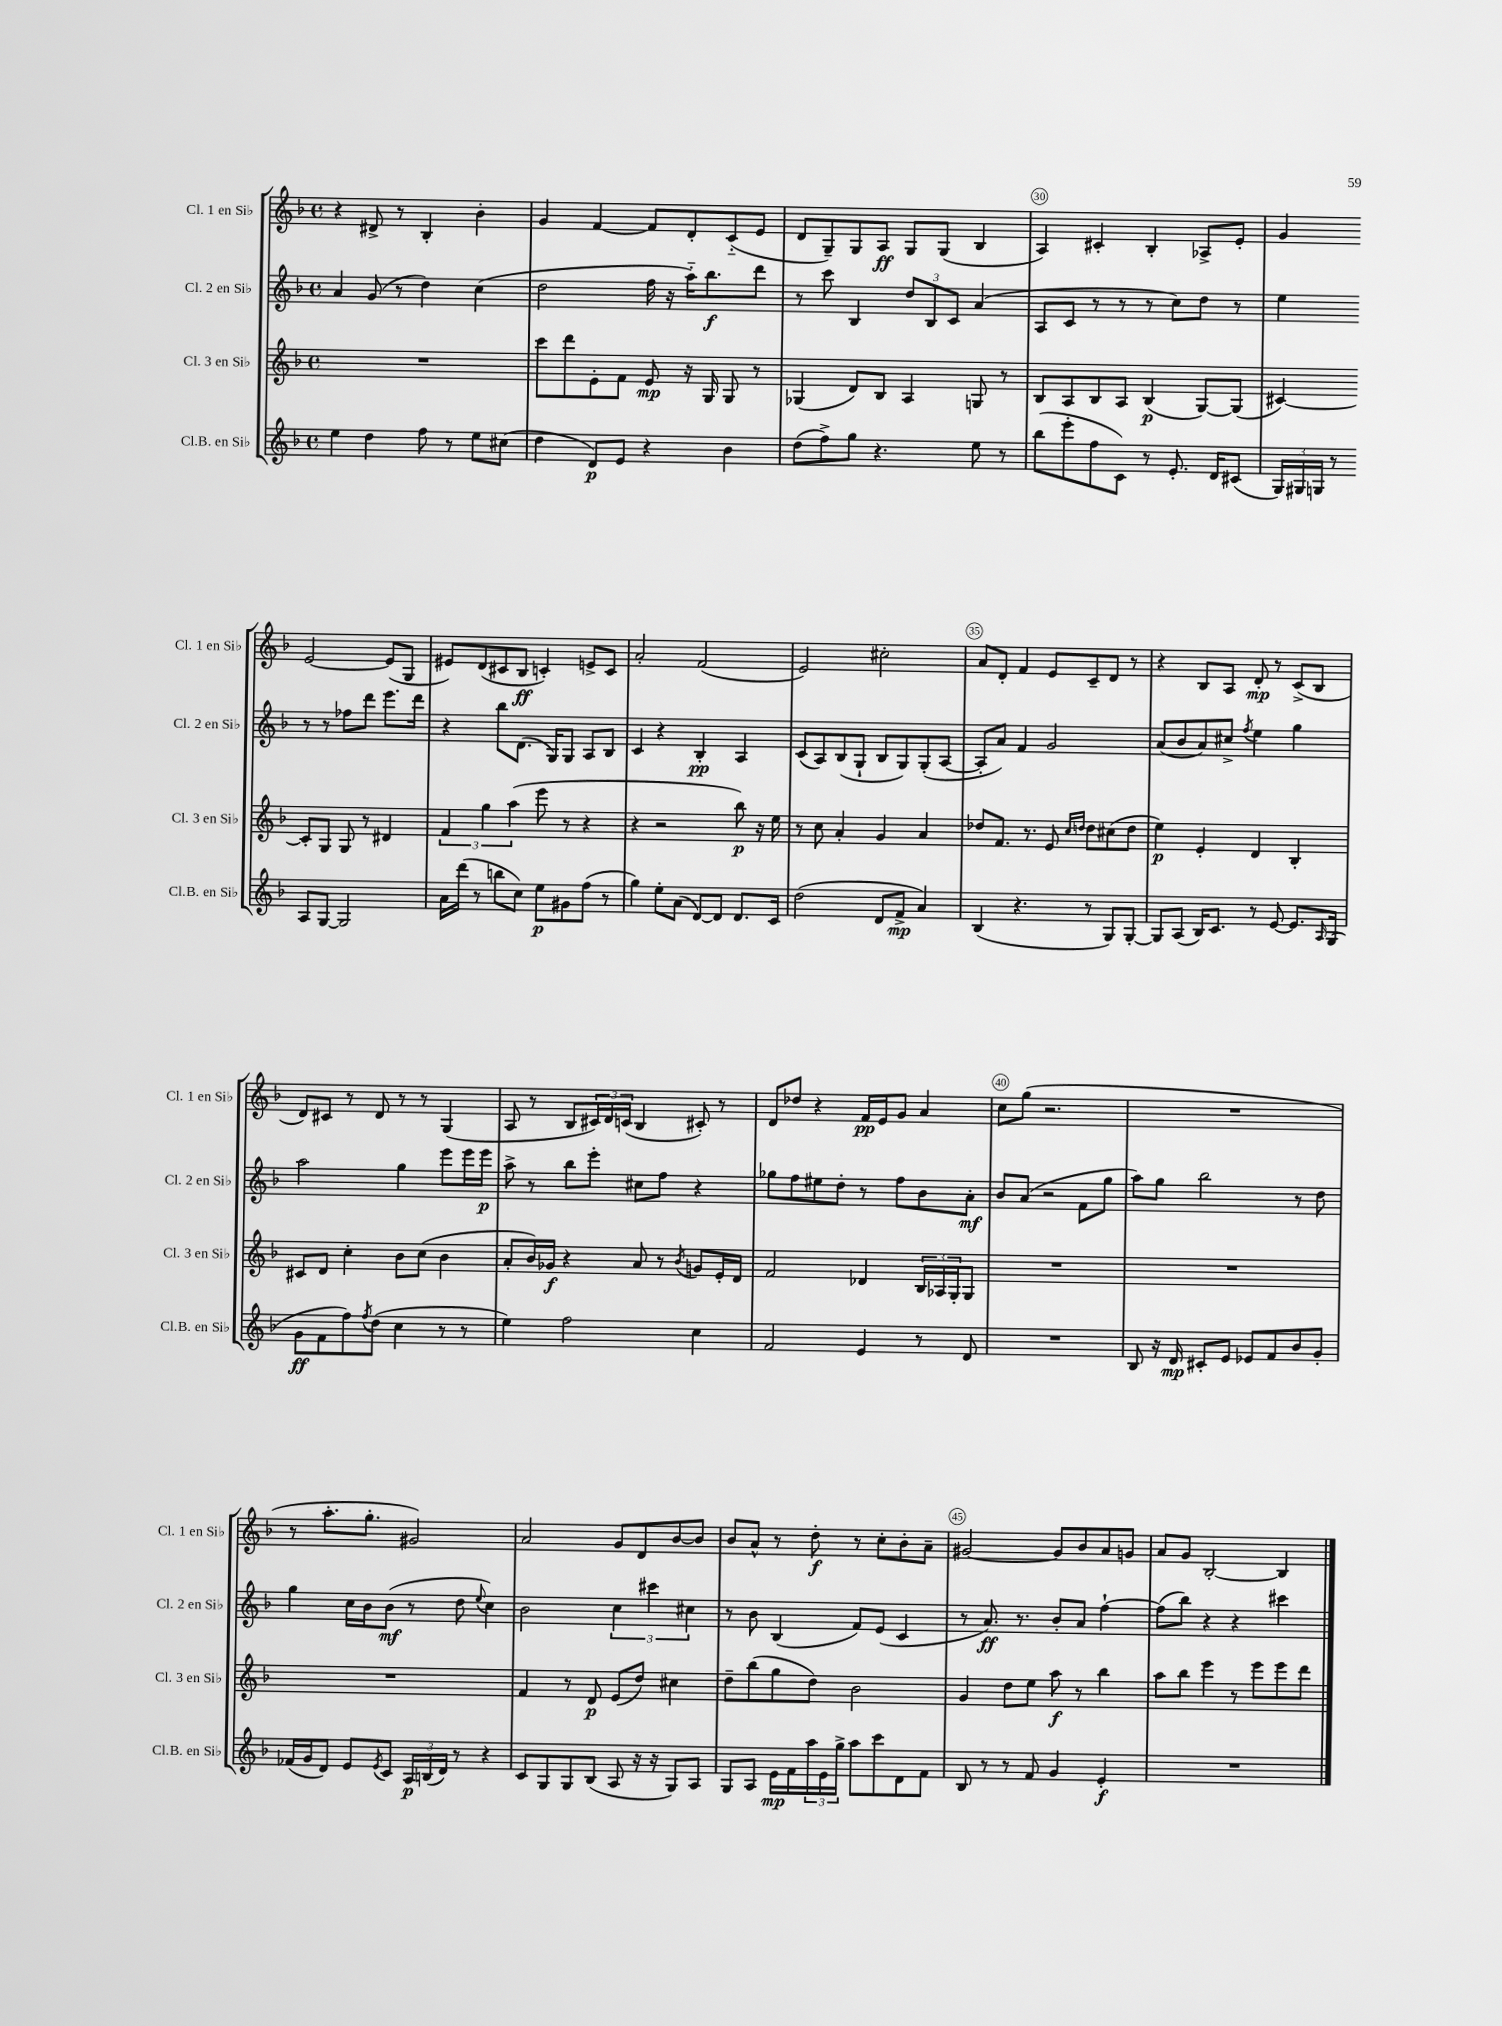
<<
\new StaffGroup <<
\new Staff = "s0" \with { instrumentName = "Cl. 1 en Sib" shortInstrumentName = "Cl. 1 en Sib" } {
    \clef treble \key f \major \defaultTimeSignature \time 4/4
    r4 dis'8-> r8 bes4-. bes'4-. |
    g'4 f'4~ f'8 d'8-. c'8-_( e'8 |
    d'8 g8--) g8 a8\ff g8 g8( bes4 |
    a4) cis'4-. bes4-. aes8-> e'8-. |
    g'4 e'2~ e'8( g8 |
    eis'8) d'8( cis'8 bes8\ff c'4-.) e'8-> c'8 |
    a'2-. f'2( |
    e'2) cis''2-. |
    a'8 d'8-. f'4 e'8 c'8-- d'8 r8 |
    r4 bes8 a8 d'8-.\mp r8 c'8->( bes8 |
    d'8) cis'8 r8 d'8 r8 r8 g4( |
    a8 r8 bes8 \tuplet 3/2 { cis'16) d'16 c'16( } bes4 cis'8-.) r8 |
    d'8 des''8 r4 f'16\pp e'16 g'8 a'4 |
    c''8 g''8( r2. |
    R1 |
    r8 a''8.-. g''8.-. gis'2) |
    a'2 g'8 d'8 bes'8~ bes'8 |
    bes'8 a'8-^ r8 d''8-.\f r8 c''8-. bes'8-. a'8-- |
    gis'2~ gis'8 bes'8 a'8 g'8 |
    a'8 g'8 bes2~-. bes4 \bar "|." |
}
\new Staff = "s1" \with { instrumentName = "Cl. 2 en Sib" shortInstrumentName = "Cl. 2 en Sib" } {
    \clef treble \key f \major \defaultTimeSignature \time 4/4
    a'4 g'8( r8 d''4) c''4( |
    d''2 f''16 r16 a''16-_) bes''8.\f d'''8 |
    r8 c'''8 bes4 \tuplet 3/2 { d''8 bes8 c'8 } a'4( |
    a8 c'8 r8 r8 r8 c''8) d''8 r8 |
    e''4 r8 r8 fes''8 d'''8 e'''8. d'''16 |
    r4 bes''8 d'8.( g16) g8 a8 bes8 |
    c'4 r4 bes4-.\pp a4 |
    c'8( a8) bes8( g8-! bes8 g8) g8-.( a8~ |
    a8-. a'8) f'4 g'2 |
    a'8( bes'8 a'8) cis''8-> \acciaccatura { f''8 } e''4 g''4 |
    a''2 g''4 e'''8 e'''16 e'''16\p |
    a''8-> r8 bes''8 e'''8-. cis''8 f''8 r4 |
    ges''8 f''8 eis''8 d''8-. r8 f''8 bes'8 a'8-.\mf |
    bes'8 a'8( r2 f'8 g''8 |
    a''8) g''8 bes''2 r8 d''8 |
    g''4 c''16 bes'16 bes'8\mf( r8 d''8 \appoggiatura { e''8 } c''4) |
    bes'2 \tuplet 3/2 { c''4 cis'''4 cis''4 } |
    r8 bes'8 bes4( f'8) e'8( c'4 |
    r8 a'8.\ff) r8. bes'8-. a'8 f''4~-! |
    f''8( bes''8) r4 r4 cis'''4 \bar "|." |
}
\new Staff = "s2" \with { instrumentName = "Cl. 3 en Sib" shortInstrumentName = "Cl. 3 en Sib" } {
    \clef treble \key f \major \defaultTimeSignature \time 4/4
    R1 |
    c'''8 d'''8 e'8-. f'8 e'8\mp r16 g16 g8 r8 |
    ges4( d'8) bes8 a4 g8 r8 |
    bes8 a8 bes8 a8 bes4\p( g8~) g8( |
    cis'4~) cis'8-. g8 g8 r8 dis'4 |
    \tuplet 3/2 { f'4 g''4 a''4( } e'''8 r8 r4 |
    r4 r2 bes''8\p) r16 e''16 |
    r8 c''8 a'4-. g'4 a'4 |
    des''8 f'8. r8. e'8 \grace { c''16 d''16 } d''8 cis''8( d''8 |
    e''4\p) e'4-. d'4 bes4-. |
    cis'8 d'8 c''4-. bes'8 c''8( bes'4 |
    a'8-. bes'16) ges'16\f r4 a'8 r8 \acciaccatura { bes'8 } g'8 e'16-. d'16 |
    f'2 des'4 \tuplet 3/2 { bes16 aes16 g16-. } g8 |
    R1 |
    R1 |
    R1 |
    f'4 r8 d'8\p e'8( d''8) cis''4 |
    d''8-- bes''8( g''8 d''8) bes'2 |
    g'4 d''8 e''8 a''8\f r8 bes''4 |
    a''8 bes''8 e'''4 r8 e'''8 e'''8 d'''8 \bar "|." |
}
\new Staff = "s3" \with { instrumentName = "Cl.B. en Sib" shortInstrumentName = "Cl.B. en Sib" } {
    \clef treble \key f \major \defaultTimeSignature \time 4/4
    e''4 d''4 f''8 r8 e''8 cis''8( |
    d''4 d'8\p) e'8 r4 bes'4 |
    d''8( f''8->) g''8 r4. e''8 r8 |
    bes''8( e'''8-. f''8 c'8) r8 e'8.-. d'16 cis'8( |
    \tuplet 3/2 { g16) gis16 g16 } r8 a8 g8~ g2 |
    a'16 d'''16( r8 b''8 c''8) e''8\p gis'8 f''8( r8 |
    g''4) e''8-. a'8( d'8~) d'8 d'8. c'16 |
    d''2( d'8 f'8->\mp a'4) |
    bes4( r4. r8 g8) g8~-. |
    g8 a8( bes16) c'8. r8 e'8~ e'8. \grace { a16 } g16( |
    g'8\ff f'8 f''8) \acciaccatura { f''8 } d''8( c''4 r8 r8 |
    e''4) f''2 c''4 |
    f'2 e'4 r8 d'8 |
    R1 |
    bes8 r16 d'16\mp cis'8-. e'8 ees'8 f'8 bes'8 g'8-. |
    fes'16( g'16 d'8) e'8 \acciaccatura { e'8 } c'8 \tuplet 3/2 { a16\p b16( d'16) } r8 r4 |
    c'8 g8 g8 bes8( a8 r16 r16 g8) a8 |
    g8 a8 e'16\mp f'16 \tuplet 3/2 { a''16 e'16 g''16-> } a''8 c'''8 d'8 f'8 |
    bes8 r8 r8 f'8 g'4 e'4-.\f |
    R1 \bar "|." |
}
>>
>>
\layout { \context { \Score currentBarNumber = #27 \override BarNumber.break-visibility = ##(#f #t #t) barNumberVisibility = #(every-nth-bar-number-visible 5) \override BarNumber.stencil = #(make-stencil-circler 0.1 0.3 ly:text-interface::print) } }
